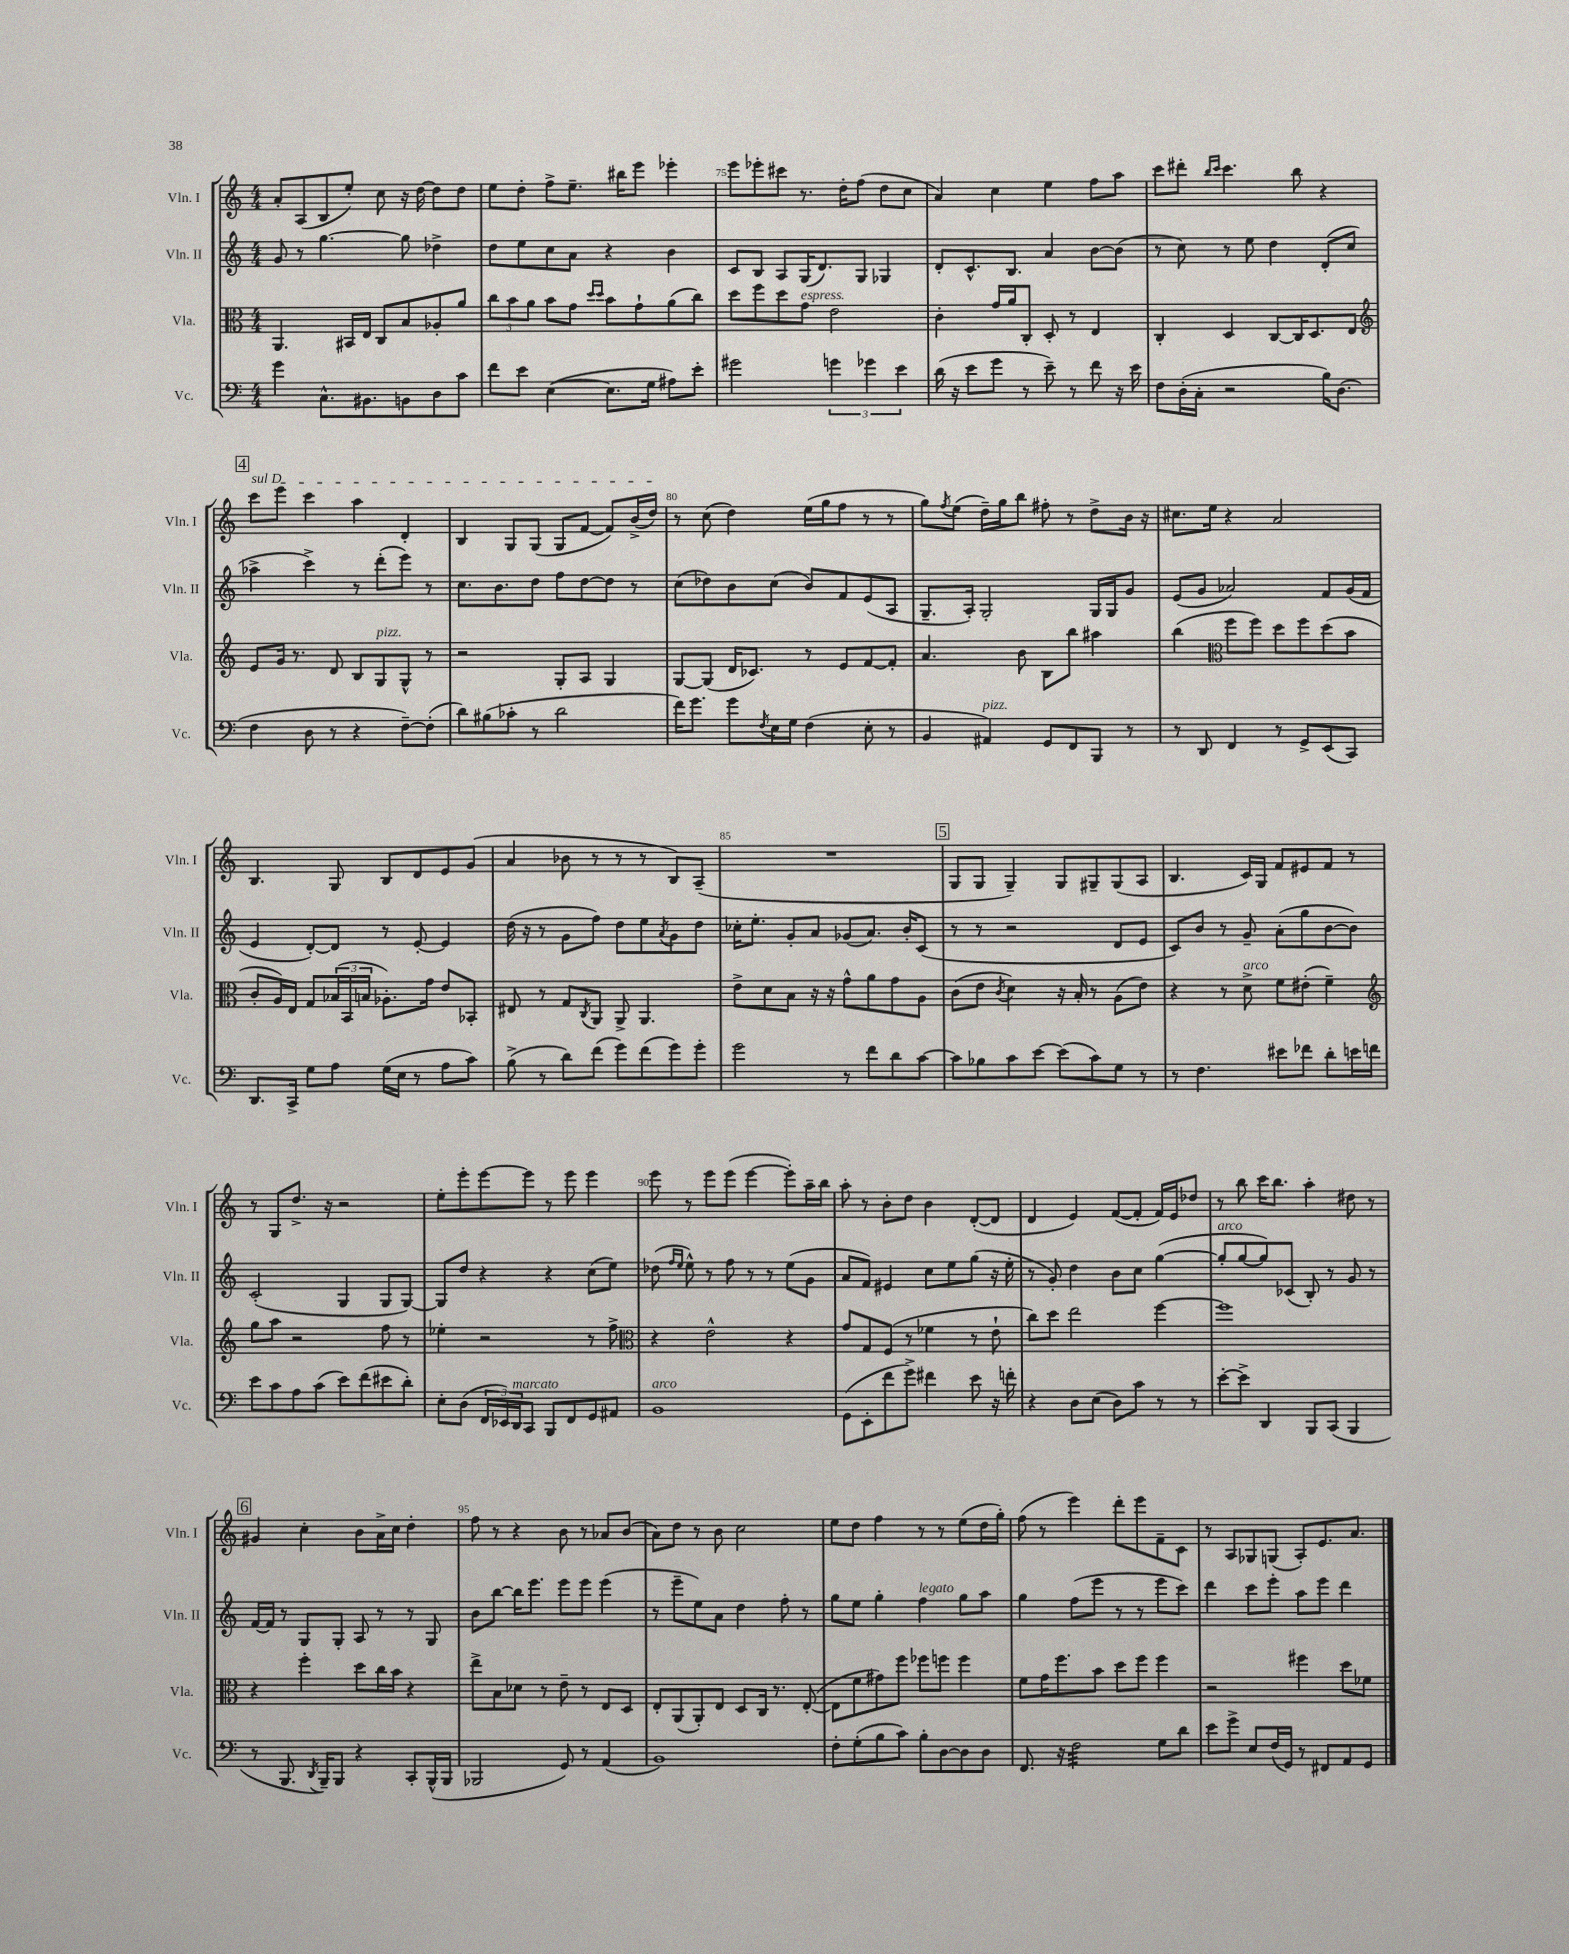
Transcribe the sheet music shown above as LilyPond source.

<<
\new StaffGroup <<
\new Staff = "s0" \with { instrumentName = "Vln. I" shortInstrumentName = "Vln. I" } {
    \clef treble \key c \major \numericTimeSignature \time 4/4
    a'8-. a8( b8 e''8-.) c''8 r16 d''16~ d''8 d''8 |
    e''8 d''8-. f''8-> e''8.-- bis''16 e'''8 ees'''4-. |
    e'''8 ees'''8-. cis'''8 r8. d''16-. f''8( d''8 c''8 |
    a'4) c''4 e''4 f''8 a''8 |
    c'''8 dis'''8-. \grace { b''16 c'''16 } c'''4. b''8 r4 |
    \mark \markup { \box "4" } \once \override TextSpanner.bound-details.left.text = \markup { \italic "sul D" } c'''8\startTextSpan e'''8 c'''4 a''4 d'4-. |
    b4 g8 g8( g8 f'8~ f'8) b'16->( d''16\stopTextSpan) |
    r8 c''8( d''4) e''16( g''16 f''8 r8 r8 |
    g''8) \acciaccatura { f''8 } e''8( d''16--) g''16 b''8 fis''8-. r8 d''8-> b'16 r16 |
    cis''8. e''16 r4 a'2 |
    b4. g8 b8 d'8 e'8 g'8( |
    a'4 bes'8 r8 r8 r8 b8) a8--( |
    R1 |
    \mark \markup { \box "5" } g8 g8 g4--) g8 gis8-- gis8( a8 |
    b4. c'16) g16 f'8 eis'8 f'8 r8 |
    r8 g8 d''8.-> r16 r2 |
    e''8-. e'''8-. e'''8~ e'''8 r8 e'''8 e'''4 |
    e'''8 r8 e'''8 e'''8( e'''4~ e'''8-.) a''16-- b''16 |
    a''8-. r8 b'8-. d''8 b'4 d'8~-.( d'8 |
    d'4 e'4) f'8~( f'8-. f'16) e'16 des''8 |
    r8 b''8 c'''16 b''8. a''4-. dis''8 r8 |
    \mark \markup { \box "6" } gis'4 c''4-. b'8 a'16-> c''16 d''4-. |
    f''8 r8 r4 b'8 r8 aes'8 b'8( |
    a'8) d''8 r8 b'8 c''2 |
    e''8 d''8 f''4 r8 r8 e''8( d''16 g''16-.) |
    f''8( r8 e'''4) d'''8-. e'''8 f'8-- c'8 |
    r8 a8 ges8 g8( a8-.) e'8. a'8. \bar "|." |
}
\new Staff = "s1" \with { instrumentName = "Vln. II" shortInstrumentName = "Vln. II" } {
    \clef treble \key c \major \numericTimeSignature \time 4/4
    g'8 r8 g''4.~ g''8 des''4-> |
    d''8 e''8 c''8 a'8 r4 b'4 |
    c'8 b8 a8 g16( d'8.) g8 ges4 |
    d'8-. c'8.-^ b8. a'4 b'8~ b'8( |
    r8 c''8) r8 e''8 d''4 d'8-.( c''8 |
    \mark \markup { \box "4" } aes''4-> c'''4->) r8 d'''8-.( e'''8) r8 |
    c''8. b'8. d''8 f''8 d''8~ d''8 r8 |
    c''8( des''8) b'8 c''8( b'8) f'8 e'8( a8 |
    g8.-- a16-.) g2-. g16 g16 g'8 |
    e'8( g'8 aes'2) f'8 g'16( f'16 |
    e'4 d'8~-.) d'8 r8 e'8~-. e'4 |
    d''16( r16 r8 g'8 f''8) d''8 e''8 \acciaccatura { a'8 } g'8 d''8 |
    ces''16-. e''8.-. g'8-. a'8 ges'8( a'8.) b'16-. c'8( |
    \mark \markup { \box "5" } r8 r8 r2 d'8 e'8 |
    c'8) b'8 r8 g'8-- a'8-.( g''8 b'8~ b'8) |
    c'2-.( g4 g8 g8~) |
    g8 d''8 r4 r4 c''8( e''8) |
    des''8( \grace { f''16 e''16 } e''8-^) r8 f''8 r8 r8 e''8( g'8 |
    a'8 f'8) eis'4 c''8 e''8 g''8( r16 e''16-. |
    r8 g'8-.) d''4 b'8 c''8 g''4~( |
    g''8-.^\markup { \italic "arco" } g''8~ g''8) ces'8( b8-.) r8 g'8 r8 |
    \mark \markup { \box "6" } f'16~ f'16 r8 g8 g8-. a8 r8 r8 g8 |
    b'8 b''8~ b''16 e'''8. e'''8 e'''8 e'''4( |
    r8 e'''8-- e''8) a'8 d''4 f''8-. r8 |
    g''8 e''8 g''4-. f''4^\markup { \italic "legato" } g''8 a''8 |
    g''4 f''8( e'''8 r8 r8 e'''8 c'''8) |
    d'''4 c'''8 e'''8-. a''8 e'''8 d'''4 \bar "|." |
}
\new Staff = "s2" \with { instrumentName = "Vla." shortInstrumentName = "Vla." } {
    \clef alto \key c \major \numericTimeSignature \time 4/4
    a,4. bis,16 e16 c8 b8 aes8-. a'8 |
    \tuplet 3/2 { c''8 b'8 a'8 } b'8 g'8 \grace { d''16 d''16 } b'8 g'8-! a'8( c''8) |
    d''8 f''8 d''8 g'8^\markup { \italic "espress." } e'2 |
    c'4-. g'16 a'16 c8-. d8-. r8 e4 |
    c4-. d4 c8~ c16 d8. e8 |
    \mark \markup { \box "4" } \clef treble e'8 g'16 r8. d'8 b8 g8^\markup { \italic "pizz." } g8-^ r8 |
    r2 g8-. a8 g4 |
    g8~ g8( d'16 ces'8.) r8 e'8 f'8~ f'8-. |
    a'4. b'8 b8 b''8 ais''4 |
    b''4( \clef alto f''8 f''8) d''8 f''8 d''8( b'8 |
    c'8-. a16) e16 g8 \tuplet 3/2 { bes16( b,16 b16 } aes8.-.) g'16 e'8 bes,8-. |
    eis8 r8 g8 \acciaccatura { c8 } a,8 a,8-> a,4. |
    e'8-> d'8 b8 r16 r16 g'8-^ a'8 g'8 a8 |
    \mark \markup { \box "5" } c'8( e'8 \acciaccatura { c'8 } d'4) r16 b16-. r8 a8( e'8) |
    r4 r8 d'8->^\markup { \italic "arco" } f'8 eis'8-.( f'4--) |
    \clef treble g''8 a''8 r2 f''8 r8 |
    ees''4-. r2 r8 f''8-> |
    \clef alto r4 e'2-^ r4 |
    g'8 g8 f8( r8 fes'4 r8 e'8-! |
    c''8) d''8 e''2 f''4~ |
    f''1 |
    \mark \markup { \box "6" } r4 f''4-. d''8 c''16 b'16 r4 |
    e''8-> b8 des'8 r8 e'8-- r8 e8 d8 |
    e8-. a,8( a,8-.) e8 d8 c16 r8. e8~-.( |
    e8 f'8 gis'8) f''8 fes''8 f''8 f''4 |
    f'8 g'16 f''8. b'8 d''8 f''8 f''4 |
    r2 fis''4 d''8 fes'8 \bar "|." |
}
\new Staff = "s3" \with { instrumentName = "Vc." shortInstrumentName = "Vc." } {
    \clef bass \key c \major \numericTimeSignature \time 4/4
    g'4 c8.-^ bis,8. b,8 d8 c'8 |
    f'8 e'8 e4~( e8. g16 ais8) e'8-. |
    gis'2 \tuplet 3/2 { g'4 ges'4 e'4 } |
    d'16( r16 e'8 g'8 r8 e'8--) r8 f'8 r16 e'16 |
    f8 d16-.( c16-. r2 b16) d8.( |
    \mark \markup { \box "4" } f4 d8 r8 r4 f8~--) f8-.( |
    d'8) bis8( ces'8-. r8 d'2 |
    f'16) g'8. g'8 \acciaccatura { f8 } e16 g16 f4( e8-. r8 |
    b,4 ais,4^\markup { \italic "pizz." }) g,8 f,8 b,,8 r8 |
    r8 d,8 f,4 r8 g,8-> e,8( c,8) |
    d,8. c,16-> g8 a8 g16( e16 r8 a8 c'8) |
    b8->( r8 d'8) f'8( g'8) f'8( g'8) g'8-. |
    g'2 r8 f'8 d'8 c'8~ |
    \mark \markup { \box "5" } c'8 bes8 c'8 e'8~ e'8( c'8) g8 r8 |
    r8 f4. eis'8 fes'8 d'8-. e'16 f'16 |
    e'8 c'8 a8 c'8( e'8) f'8( eis'8 d'8-.) |
    e8-. d8( \tuplet 3/2 { f,16 ees,16) d,16^\markup { \italic "marcato" } } c,8 b,,8 f,8 g,8 ais,8 |
    b,1^\markup { \italic "arco" } |
    g,8( e,8-. f'8 g'8->) fis'4 e'8 r16 f'16-. |
    r4 d8 e8( d8) c'8 r8 r8 |
    e'8~-. e'8-> d,4 b,,8 c,8( b,,4 |
    \mark \markup { \box "6" } r8 b,,8. \acciaccatura { d,8 } b,,16--) b,,8 r4 c,8-. b,,16-^( b,,16 |
    bes,,2 g,8) r8 a,4( |
    b,1) |
    f8-. g8-.( b8 c'8) b8-. d8~ d8 d8 |
    f,8. r16 f2:32 g8 d'8 |
    e'8 g'8-> e8 f16( g,16) r8 fis,8 a,8 g,8 \bar "|." |
}
>>
>>
\layout { \context { \Score currentBarNumber = #73 \override BarNumber.break-visibility = ##(#f #t #t) barNumberVisibility = #(every-nth-bar-number-visible 5) } }
